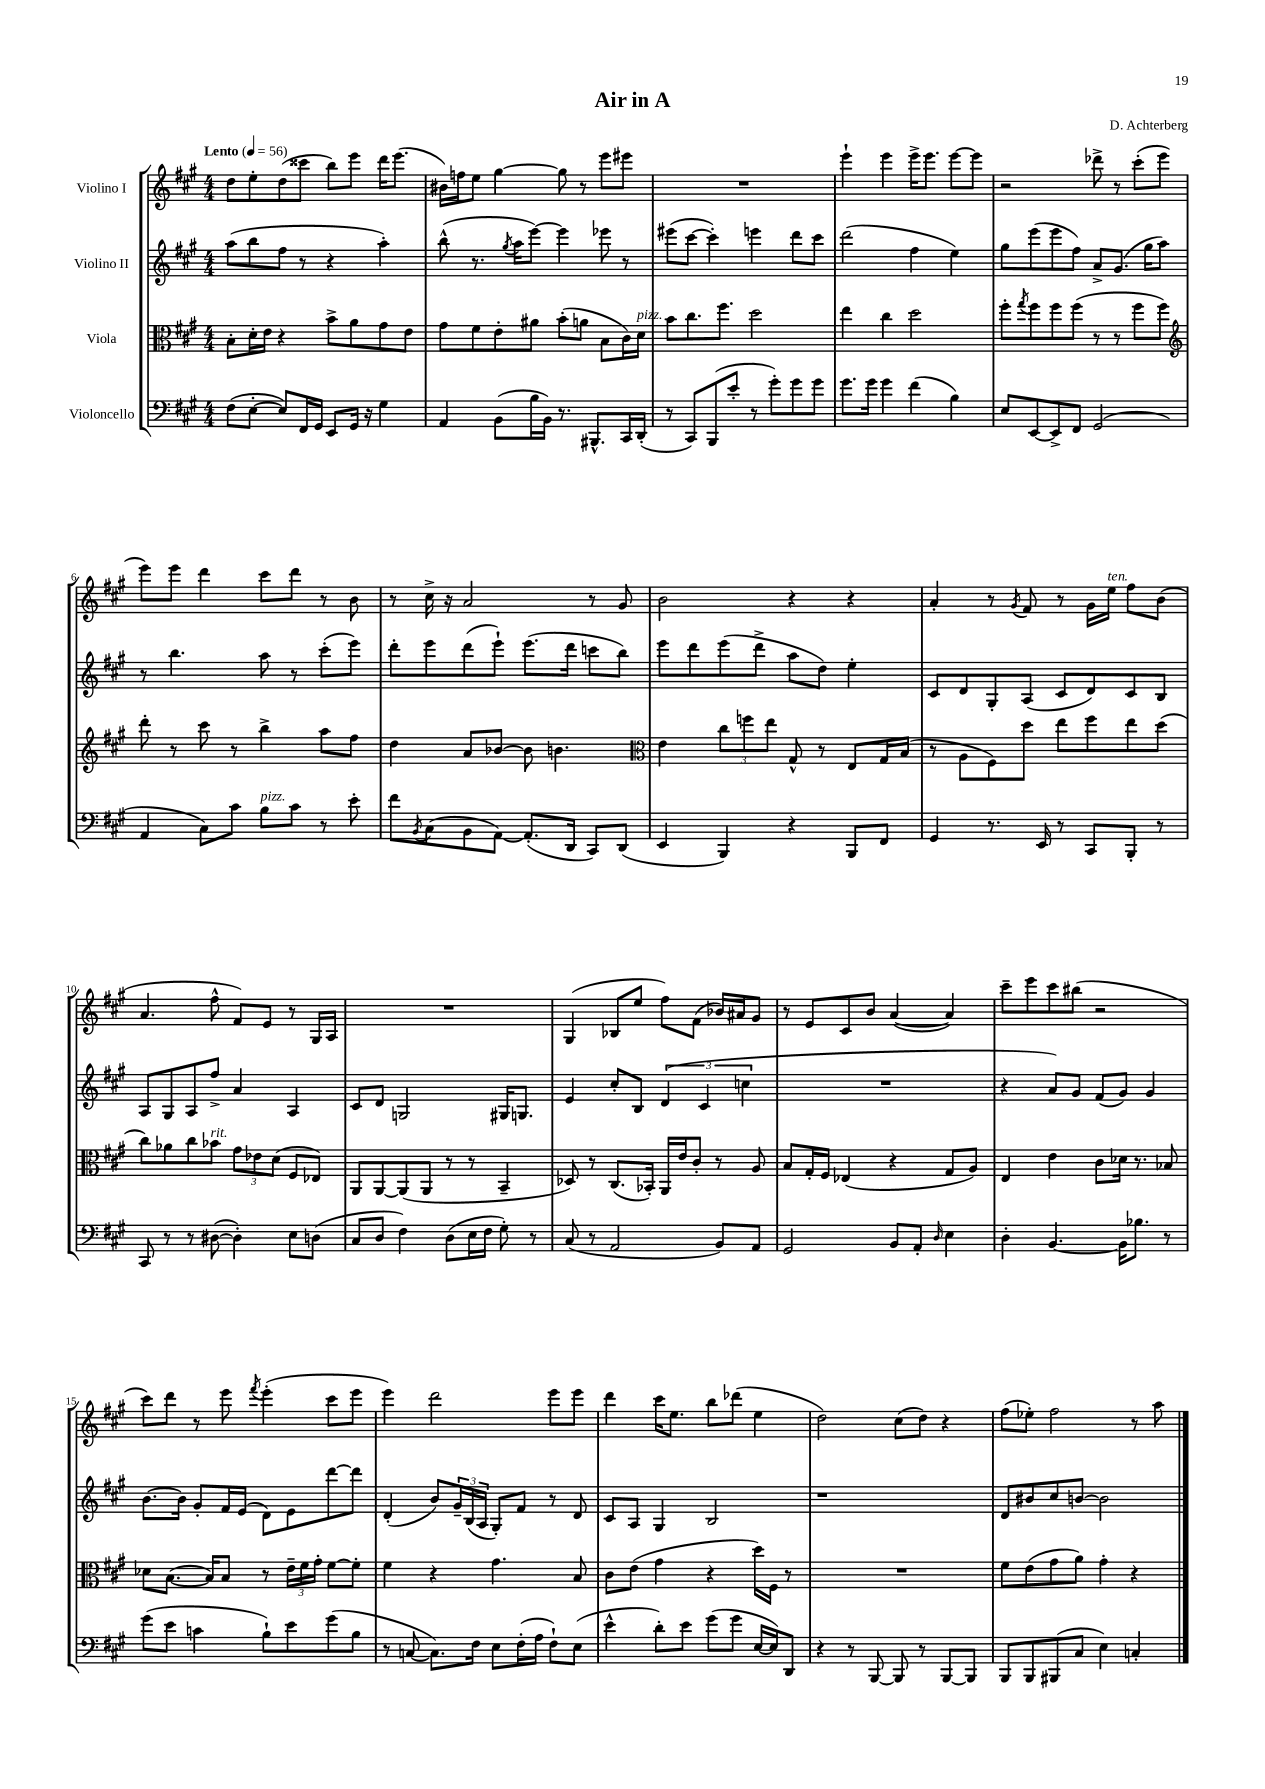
\header { title = "Air in A" composer = "D. Achterberg" }
<<
\new StaffGroup <<
\new Staff = "s0" \with { instrumentName = "Violino I" } {
    \clef treble \key a \major \numericTimeSignature \time 4/4 \tempo "Lento" 4 = 56
    d''8 e''8-. d''8( cisis'''8 b''8) e'''8 d'''16 e'''8.( |
    bis'16) f''16 e''8 gis''4~ gis''8 r8 e'''8 eis'''8 |
    R1 |
    e'''4-! e'''4 e'''16-> e'''8. e'''8~ e'''8 |
    r2 des'''8-> r8 cis'''8-.( e'''8 |
    e'''8) e'''8 d'''4 cis'''8 d'''8 r8 b'8 |
    r8 cis''16-> r16 a'2 r8 gis'8 |
    b'2 r4 r4 |
    a'4-. r8 \acciaccatura { gis'8 } fis'8 r8 gis'16 e''16^\markup { \italic "ten." } fis''8 b'8( |
    a'4. fis''8-^ fis'8) e'8 r8 gis16 a16 |
    R1 |
    gis4( bes8 e''8 fis''8) fis'8( bes'16) ais'16 gis'8 |
    r8 e'8 cis'8 b'8 a'4~( a'4) |
    cis'''8-- e'''8 cis'''8 bis''8( r2 |
    cis'''8) d'''8 r8 e'''8 \acciaccatura { fis'''8 } e'''4-.( cis'''8 e'''8 |
    e'''4) d'''2 e'''8 e'''8 |
    d'''4 cis'''16 e''8. b''8 des'''8( e''4 |
    d''2) cis''8( d''8) r4 |
    fis''8( ees''8-.) fis''2 r8 a''8 \bar "|." |
}
\new Staff = "s1" \with { instrumentName = "Violino II" } {
    \clef treble \key a \major \numericTimeSignature \time 4/4
    a''8( b''8 fis''8 r8 r4 a''4-.) |
    b''8-^( r8. \acciaccatura { gis''8 } a''16 e'''8~) e'''4 ees'''8 r8 |
    eis'''8( cis'''8~ cis'''4-.) e'''4 d'''8 cis'''8 |
    d'''2( fis''4 e''4) |
    gis''8 e'''8( e'''8 fis''8) a'8-> gis'8.( gis''16 a''8) |
    r8 b''4. a''8 r8 cis'''8-.( e'''8) |
    d'''8-. e'''8 d'''8( e'''8-!) e'''8.( d'''16 c'''8 b''8) |
    e'''8 d'''8 e'''8( d'''8-> a''8 d''8) e''4-. |
    cis'8 d'8 gis8-. a8( cis'8 d'8) cis'8 b8 |
    a8 gis8 a8 fis''8-> a'4 a4 |
    cis'8 d'8 g2 gis16 g8. |
    e'4 cis''8-. b8 \tuplet 3/2 { d'4( cis'4 c''4 } |
    R1 |
    r4 a'8) gis'8 fis'8( gis'8) gis'4 |
    b'8.~ b'16 gis'8-. fis'16 e'16( d'8) e'8 d'''8~ d'''8 |
    d'4-.( b'8) \tuplet 3/2 { gis'16-- b16( a16 } gis8-.) fis'8 r8 d'8 |
    cis'8 a8 gis4 b2 |
    r1 |
    d'8 bis'8 cis''8 b'8~ b'2 \bar "|." |
}
\new Staff = "s2" \with { instrumentName = "Viola" } {
    \clef alto \key a \major \numericTimeSignature \time 4/4
    b8-. d'16-. e'16 r4 b'8-> a'8 gis'8 e'8 |
    gis'8 fis'8 e'8-. ais'8 b'8-.( a'8 b8 cis'16) d'16^\markup { \italic "pizz." } |
    b'8 cis''8. fis''8. d''2 |
    e''4 cis''4 d''2 |
    fis''8-. \acciaccatura { gis''8 } fis''8 fis''8 fis''8( r8 r8 fis''8 fis''8) |
    \clef treble d'''8-. r8 cis'''8 r8 b''4-> a''8 fis''8 |
    d''4 a'8 bes'8~ bes'8 b'4. |
    \clef alto e'4 \tuplet 3/2 { cis''8 f''8 e''8 } gis8-^ r8 e8 gis16 b16( |
    r8 a8 fis8) d''8 e''8 fis''8 e''8 d''8( |
    cis''8) aes'8 cis''8 bes'8^\markup { \italic "rit." } \tuplet 3/2 { gis'8 ees'8 d'8( } fis8 ees8) |
    a,8 a,8~ a,8( a,8 r8 r8 b,4-- |
    des8) r8 cis8.( bes,16-.) a,16 e'16 cis'8-. r8 a8 |
    b8 gis16-. fis16 ees4( r4 gis8 a8) |
    e4 e'4 cis'8 des'16 r8. bes8 |
    des'8 b8.~( b16) b8 r8 \tuplet 3/2 { e'16-- fis'16 gis'16-. } fis'8~ fis'8-. |
    fis'4 r4 gis'4. b8 |
    cis'8 e'8( gis'4 r4 d''16) fis16 r8 |
    R1 |
    fis'8 e'8( gis'8 a'8) gis'4-. r4 \bar "|." |
}
\new Staff = "s3" \with { instrumentName = "Violoncello" } {
    \clef bass \key a \major \numericTimeSignature \time 4/4
    fis8( e8~-. e8) fis,16 gis,16 e,8 gis,16 r16 gis4 |
    a,4 b,8( b16 b,16) r8. bis,,8.-^ cis,16 d,16-.( |
    r8 cis,8) b,,8( e'8-. r8 gis'8-.) gis'8 gis'8 |
    gis'8. gis'16 gis'4 fis'4( b4) |
    e8 e,8~ e,8-> fis,8 gis,2( |
    a,4 cis8) cis'8 b8^\markup { \italic "pizz." } cis'8 r8 e'8-. |
    fis'8 \acciaccatura { b,8 } cis8( b,8 a,8~) a,8.-.( d,16 cis,8) d,8( |
    e,4 b,,4) r4 b,,8 fis,8 |
    gis,4 r8. e,16 r8 cis,8 b,,8-. r8 |
    cis,8 r8 r8 dis8~( dis4-.) e8 d8( |
    cis8 d8 fis4) d8( e16 fis16 gis8-.) r8 |
    cis8( r8 a,2 b,8) a,8 |
    gis,2 b,8 a,8-. \grace { d16 } e4 |
    d4-. b,4.~ b,16 bes8. r8 |
    gis'8( e'8 c'4 b8-!) e'8 gis'8( b8 |
    r8 c8~ c8.) fis16 e8 fis16-.( a16 fis8-!) e8( |
    e'4-^ d'8-.) e'8 gis'8( gis'8 e16~ e16) d,8 |
    r4 r8 b,,8~ b,,8 r8 b,,8~ b,,8 |
    b,,8 b,,8 bis,,8( cis8 e4) c4-. \bar "|." |
}
>>
>>
